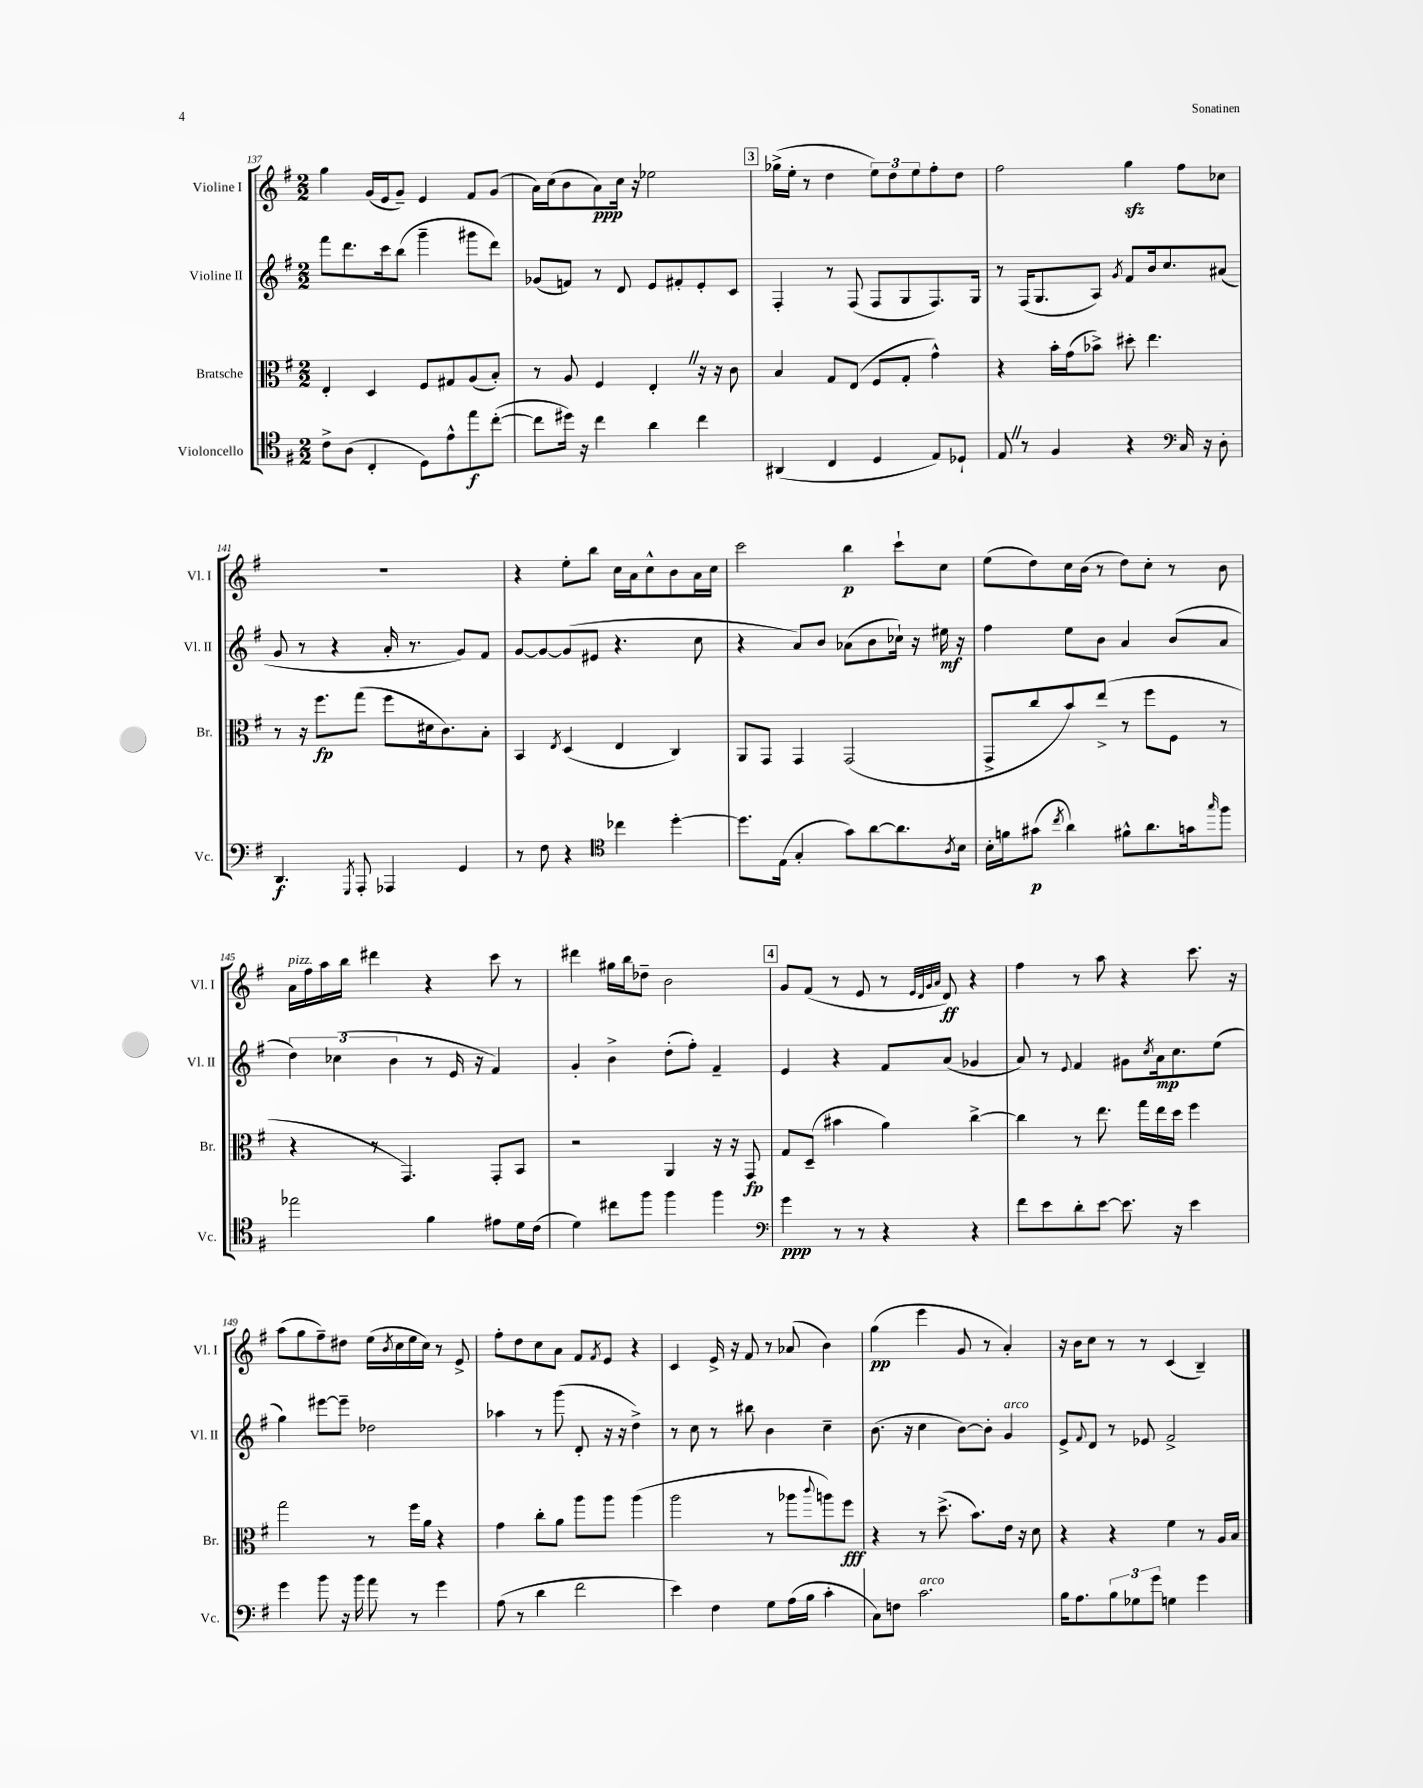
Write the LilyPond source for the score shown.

<<
\new StaffGroup <<
\new Staff = "s0" \with { instrumentName = "Violine I" shortInstrumentName = "Vl. I" } {
    \clef treble \key g \major \numericTimeSignature \time 2/2
    g''4 g'16( e'16 g'8--) e'4 fis'8 g'8( |
    a'16) c''16( b'8 a'8\ppp) c''16 r16 ees''2 |
    \mark \markup { \box "3" } ges''16->( e''16-. r8 d''4 \tuplet 3/2 { e''8) d''8 e''8 } fis''8-. d''8 |
    fis''2 g''4\sfz fis''8 ces''8 |
    R1 |
    r4 e''8-. b''8 c''16 a'16 c''8-^ b'8 a'16 c''16 |
    c'''2 b''4\p c'''8-! c''8 |
    e''8( d''8) c''16 b'16( r8 d''8) c''8-. r8 b'8 |
    a'16^\markup { \italic "pizz." } fis''16 a''16 b''16 dis'''4 r4 c'''8 r8 |
    dis'''4 gis''16 b''16 des''8-- b'2 |
    \mark \markup { \box "4" } g'8 fis'8( r8 e'8 r8 \grace { e'32 d'32 g'32 a'32 } d'8\ff) r4 |
    fis''4 r8 a''8 r4 c'''8. r16 |
    a''8( g''8 fis''8--) dis''8 e''16( \acciaccatura { b'8 } c''16 e''16 c''16) r8 e'8-> |
    fis''8-. d''8 c''8 a'8 fis'8 \acciaccatura { fis'8 } e'8 r4 |
    c'4 e'16-> r16 fis'8 r8 aes'8( b'4) |
    g''4\pp( e'''4 g'8 r8 a'4-.) |
    r16 b'16 c''8 r8 r8 c'4( b4--) \bar "|." |
}
\new Staff = "s1" \with { instrumentName = "Violine II" shortInstrumentName = "Vl. II" } {
    \clef treble \key g \major \numericTimeSignature \time 2/2
    fis'''8 d'''8. c'''16 b''8( g'''4-- gis'''8 d'''8) |
    ges'8( f'8) r8 d'8 e'8 fis'8-. e'8-. c'8 |
    \mark \markup { \box "3" } fis4-. r8 fis8( fis8 g8 fis8.) g16 |
    r8 fis16( g8. a8) \acciaccatura { g'8 } fis'8 b'16 c''8. ais'8( |
    g'8 r8 r4 a'16-. r8. g'8) fis'8 |
    g'8~ g'8~ g'8( eis'8 r4. c''8 |
    r4 a'8) b'8 aes'8( b'8 ces''16-!) r16 eis''16\mf r16 |
    fis''4 e''8 b'8 a'4 b'8( a'8 |
    \tuplet 3/2 { d''4) ces''4( b'4 } r8 e'16 r16 fis'4) |
    g'4-. b'4-> d''8-.( fis''8-.) fis'4-- |
    \mark \markup { \box "4" } e'4 r4 fis'8 a'8( ges'4 |
    a'8) r8 \appoggiatura { e'8 } fis'4 gis'8 \acciaccatura { c''8 } a'16\mp c''8. e''8( |
    g''4) eis'''8~ eis'''8-- des''2 |
    aes''4 r8 g'''8( d'8-. r16 r16 d''4->) |
    r8 c''8 r8 bis''8 b'4 c''4-- |
    b'8.( r16 c''4 b'8~) b'8-. g'4^\markup { \italic "arco" } |
    e'8-> \appoggiatura { fis'8 } d'8 r8 ees'8 fis'2-> \bar "|." |
}
\new Staff = "s2" \with { instrumentName = "Bratsche" shortInstrumentName = "Br." } {
    \clef alto \key g \major \numericTimeSignature \time 2/2
    e4-. d4 fis8 gis8 a8( b8-.) |
    r8 a8 fis4 e4-. \once \override BreathingSign.text = \markup { \musicglyph "scripts.caesura.straight" } \breathe r16 r16 c'8 |
    \mark \markup { \box "3" } b4 g8 e8( fis8 g8-. g'4-^) |
    r4 b'16-. g'16( bes'8->) dis''8-. e''4. |
    r8 r16 fis''8.\fp g''8( fis''8 dis'16 c'8.) b8-. |
    b,4 \acciaccatura { e8 } d4( e4 c4) |
    a,8 g,8 g,4 g,2( |
    g,8-> c''8 b'8) e''8->( r8 fis''8 fis8 r8 |
    r4 r8 g,4.) g,8-. b,8 |
    r2 a,4 r16 r16 g,8\fp |
    \mark \markup { \box "4" } g8 d8--( bis'4 a'4) c''4~-> |
    c''4 r8 e''8. g''16 e''16 d''16 fis''4 |
    g''2 r8 fis''16 a'16 r4 |
    g'4 c''8-. a'8 a''8 a''8 a''4( |
    a''2 r8 aes''8 \appoggiatura { c'''8 } a''8) fis''8\fff |
    r4 r8 d''8.->( b'8.) e'16 r16 d'8 |
    r4 r4 fis'4 r8 a16 b16 \bar "|." |
}
\new Staff = "s3" \with { instrumentName = "Violoncello" shortInstrumentName = "Vc." } {
    \clef tenor \key g \major \numericTimeSignature \time 2/2
    c'8-> a8( c4-. d8) e'8-^ e''8\f c''8~-.( |
    c''8 dis''16) r16 c''4 a'4 c''4 |
    \mark \markup { \box "3" } ais,4( c4 d4 e8) des8-! |
    e8 \once \override BreathingSign.text = \markup { \musicglyph "scripts.caesura.straight" } \breathe r8 fis4 r4 \clef bass c16 r16 d8-. |
    d,4.\f \acciaccatura { g,,8 } a,,8-. aes,,4 g,4 |
    r8 fis8 r4 \clef tenor ces''4 d''4~-. |
    d''8. e16( g4-. g'8) a'8~ a'8. \acciaccatura { a8 } b16 |
    b16-. f'16 gis'8\p( \acciaccatura { c''8 } a'4) fis'8-^ a'8. g'16 \grace { g''16 } fis''8 |
    ees''2 fis'4 eis'8 d'16 c'16( |
    d'4) cis''8 fis''8 fis''4 fis''4 |
    \mark \markup { \box "4" } \clef bass g'4\ppp r8 r8 r4 r4 |
    fis'8 e'8 d'8-. e'8~ e'8. r16 e'4 |
    g'4 b'8 r16 b'16 a'8 r8 g'4 |
    a8( r8 d'4 fis'2 |
    e'4) fis4 g8 a16( b16 c'4-. |
    c8) f8 c'2.^\markup { \italic "arco" } |
    b16 a8. \tuplet 3/2 { b8 ges8 g'8 } g4 g'4 \bar "|." |
}
>>
>>
\layout { \context { \Score currentBarNumber = #137 } }
